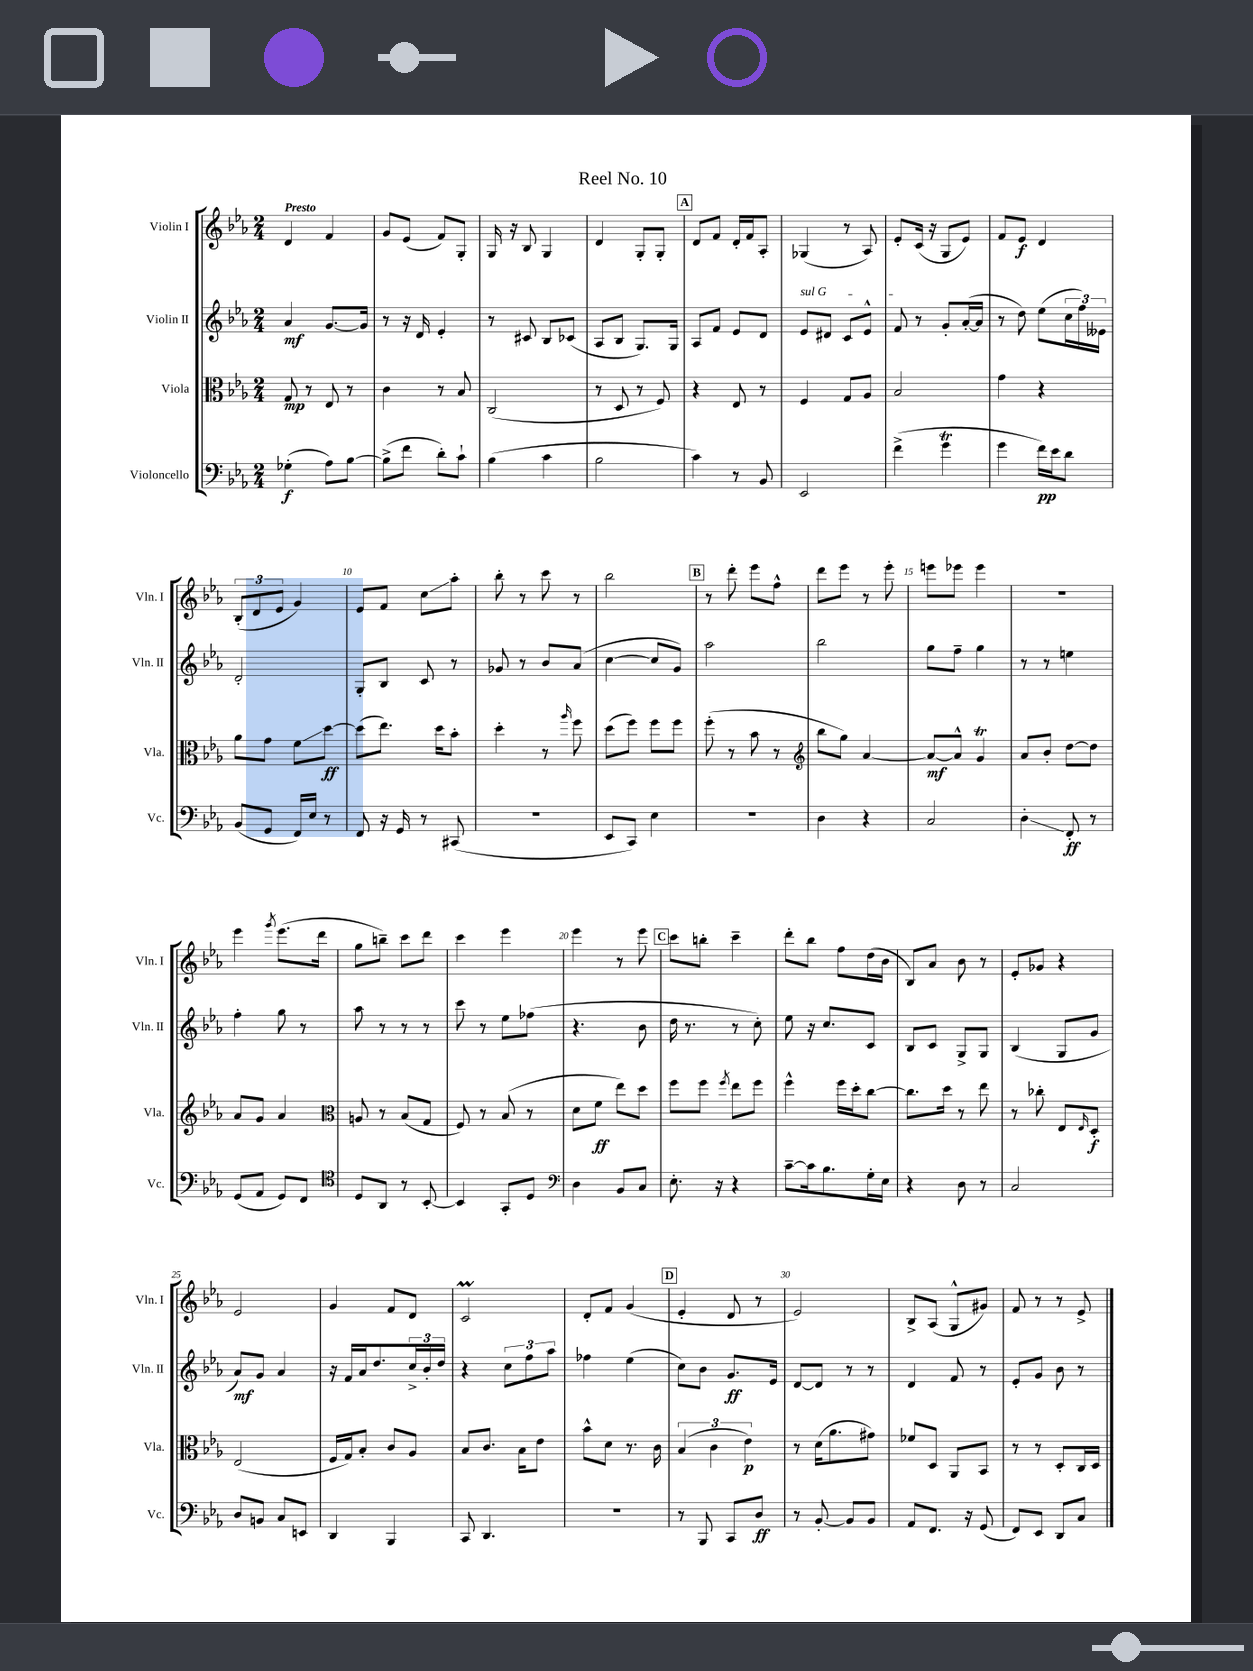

**kern	**kern	**kern	**kern
*staff4	*staff3	*staff2	*staff1
*clefF4	*clefC3	*clefG2	*clefG2
*k[b-e-a-]	*k[b-e-a-]	*k[b-e-a-]	*k[b-e-a-]
*M2/4	*M2/4	*M2/4	*M2/4
(4G-'\	8G/	4a-/	4d/
.	8r	.	.
8A-\L)	8E-/	[8.g/L	4f/
[8B-\J	8r	.	.
.	.	16g/]Jk	.
=	=	=	=
(8B-^\]L	4c\	8r	8g/L
8f\J	.	16r	(8e-/J
.	.	16d/	.
8d'\L)	8r	4e-'/	8f/L)
8c`\J	8B-/	.	8G'/J
=	=	=	=
(4B-\	(2C/	8r	16G/
.	.	.	16r
.	.	8c#/	8B-/
4c\	.	8B-/L	4G/
.	.	(8c-/J	.
=	=	=	=
2B-\	8r	8A-/L	4d/
.	8D/	8B-/J	.
.	8r	8.G/L)	8G'/L
.	8F/)	.	8G'/J
.	.	16G/Jk	.
=	=	=	=
4c\)	4r	8A-/L	8d/L
.	.	8f/J	8f/J
8r	8E-/	8e-/L	16d'/LL
.	.	.	16f/J
8BB-/	8r	8d/J	8A-'/J
=	=	=	=
2EE-/	4F/	8e-/L	(4G-/
.	.	8d#/J	.
.	8G/L	8c/L	8r
.	8A-/J	8e-^^/J	8A-/)
=	=	=	=
(4f^\	2B-/	8f/	8e-'/L
.	.	8r	(16c/Jk
.	.	.	16r
4g\	.	8g'/L	8G/L
.	.	([16a-'/L	8e-/J)
.	.	16a-/]JJ	.
=	=	=	=
4g\	4g\	8r	8f/L
.	.	8dd\)	8e-/J
16f\LL)	4r	(8ee-\L	4d/
16e-\J	.	.	.
8d\J	.	24cc\L	.
.	.	24ff\)	.
.	.	24e--\JJ	.
=	=	=	=
(8BB-/L	8a-\L	2d'/	(12B-'/L
.	.	.	12d/
8GG/J	8g\J	.	.
.	.	.	12e-/J
16FF/LL)	8f\L	.	4g/)
16E-/JJ	.	.	.
8r	[8dd\J	.	.
=	=	=	=
8FF/	(8dd\]L	8G'/L	8e-/L
16r	8.ee-\J)	8B-/J	8f/J
16GG/	.	.	.
8r	.	8c/	8cc\L
.	16dd\LK	.	.
(8CC#/	8b-'\J	8r	8aa-'\J
=	=	=	=
2r	4dd'\	8g-/	8bb-'\
.	.	8r	8r
.	8r	8b-/L	8ccc\
.	16qqaa-/	.	.
.	8ff\	(8a-/J	8r
=	=	=	=
8EE-/L	(8dd\L	[4cc\	2bb-\
8CC/J)	8ff\J)	.	.
4E-\	8ff\L	8cc/]L	.
.	8ff\J	8g/J)	.
=	=	=	=
2r	(8ff'\	2aa-\	8r
.	8r	.	8ddd'\
.	8b-\	.	8eee-\L
.	8r	.	8ff^^\J
=	=	=	=
*	*clefG2	*	*
4D\	8bb-\L	2bb-\	8ddd\L
.	8gg\J)	.	8eee-\J
4r	[4a-/	.	8r
.	.	.	8eee-'\
=	=	=	=
2C/	8a-/_L	8gg\L	8eee\L
.	8a-^^/]J	8ff~\J	8eee-\J
.	4g/	4gg\	4eee-\
=	=	=	=
4D'\	8a-/L	8r	2r
.	8b-'/J	8r	.
8FF'/	[8dd\L	4ee\	.
8r	8dd\]J	.	.
=	=	=	=
(8GG/L	8a-/L	4ff'\	4eee-\
8AA-/J	8g/J	.	.
.	.	.	8qggg/
8GG/L)	4a-/	8gg\	(8.eee-\L
8FF/J	.	8r	.
.	.	.	16ddd\Jk
=	=	=	=
*clefC4	*clefC3	*	*
8D/L	8A/	8aa-\	8gg\L
8AA-/J	8r	8r	8bb~\J)
8r	(8B-/L	8r	8ccc\L
[8BB-'/	8G/J	8r	8ddd\J
=	=	=	=
4BB-/]	8F/)	8ccc\	4ccc\
.	8r	8r	.
8GG'/L	(8B-/	8ee-\L	4eee-\
8D/J	8r	(8ff-\J	.
=	=	=	=
*clefF4	*	*	*
4D\	8d\L	4.r	4eee-\
.	8f\J	.	.
8BB-/L	8ee-\L)	.	8r
8C/J	8dd\J	8b-\	8eee-\
=	=	=	=
8.E-'\	8ff\L	16dd\	8ccc\L
.	.	8.r	.
.	8ff\J	.	8bb'\J
16r	.	.	.
.	8qff/	.	.
4r	8ee-\L	8r	4ccc~\
.	8ff\J	8cc'\)	.
=	=	=	=
[8c~\L	4ff^^\	8ee-\	8ddd'\L
16c\]k	.	16r	8bb-\J
8.B-\	.	8.cc/L	.
.	16ff\LL	.	8ff\L
.	16dd'\J	.	.
16G'\L	[8cc\J	8c/J	(16dd\L
16E-\JJ	.	.	16b-\JJ
=	=	=	=
4r	8.cc\]L	8B-/L	8B-/L)
.	.	8c/J	8a-/J
.	16dd\Jk	.	.
8D\	8r	8G^/L	8b-\
8r	8ee-\	8G/J	8r
=	=	=	=
2C/	8r	(4B-/	8e-'/L
.	8cc-'\	.	8g-/J
.	8E-/L	8G/L	4r
.	16qqE-/	.	.
.	8D'/J	8g/J	.
=	=	=	=
8D/L	(2E-/	8a-/L)	2e-/
8BB/J	.	8g/J	.
8C/L	.	4a-/	.
8EE/J	.	.	.
=	=	=	=
4DD/	16F/LL	16r	4g/
.	16G/J)	16f/LL	.
.	8B-'/J	16a-/J	.
.	.	8.dd/	.
4BBB-/	8c/L	.	8f/L
.	8A-/J	24cc^/L	8d/J
.	.	24b-'/	.
.	.	24dd/JJ	.
=	=	=	=
8CC/	8B-/L	4r	2c/
4.DD/	8.c/J	.	.
.	.	12cc\L	.
.	16B-\LK	.	.
.	.	12ff\	.
.	8e-\J	.	.
.	.	12aa-\J	.
=	=	=	=
2r	8b-^^\L	4ff-\	8d'/L
.	8d\J	.	8f/J
.	8.r	(4ee-\	(4g/
.	16c\	.	.
=	=	=	=
8r	(6B-/	8cc\L)	4e-'/
8BBB-/	.	8b-\J	.
.	6c\	.	.
8CC/L	.	8.g/L	8d/
.	6e-\)	.	.
8D/J	.	.	8r
.	.	16e-/Jk	.
=	=	=	=
8r	8r	[8d/L	2e-/)
[8BB-'/	(16d\LK	8d/]J	.
.	8.a-\	.	.
8BB-/]L	.	8r	.
8BB-/J	8g#\J)	8r	.
=	=	=	=
8AA-/L	8f-/L	4d/	8B-^/L
8.FF/J	8D/J	.	(8A-/J
.	8AA-/L	8f/	8G^^/L
16r	.	.	.
(8GG/	8BB-/J	8r	8g#/J)
=	=	=	=
8FF/L)	8r	8e-'/L	8f/
8EE-/J	8r	8g/J	8r
8DD/L	8D'/L	8b-\	8r
8C/J	16C/L	8r	8e-^/
.	16D/JJ	.	.
==	==	==	==
*-	*-	*-	*-
